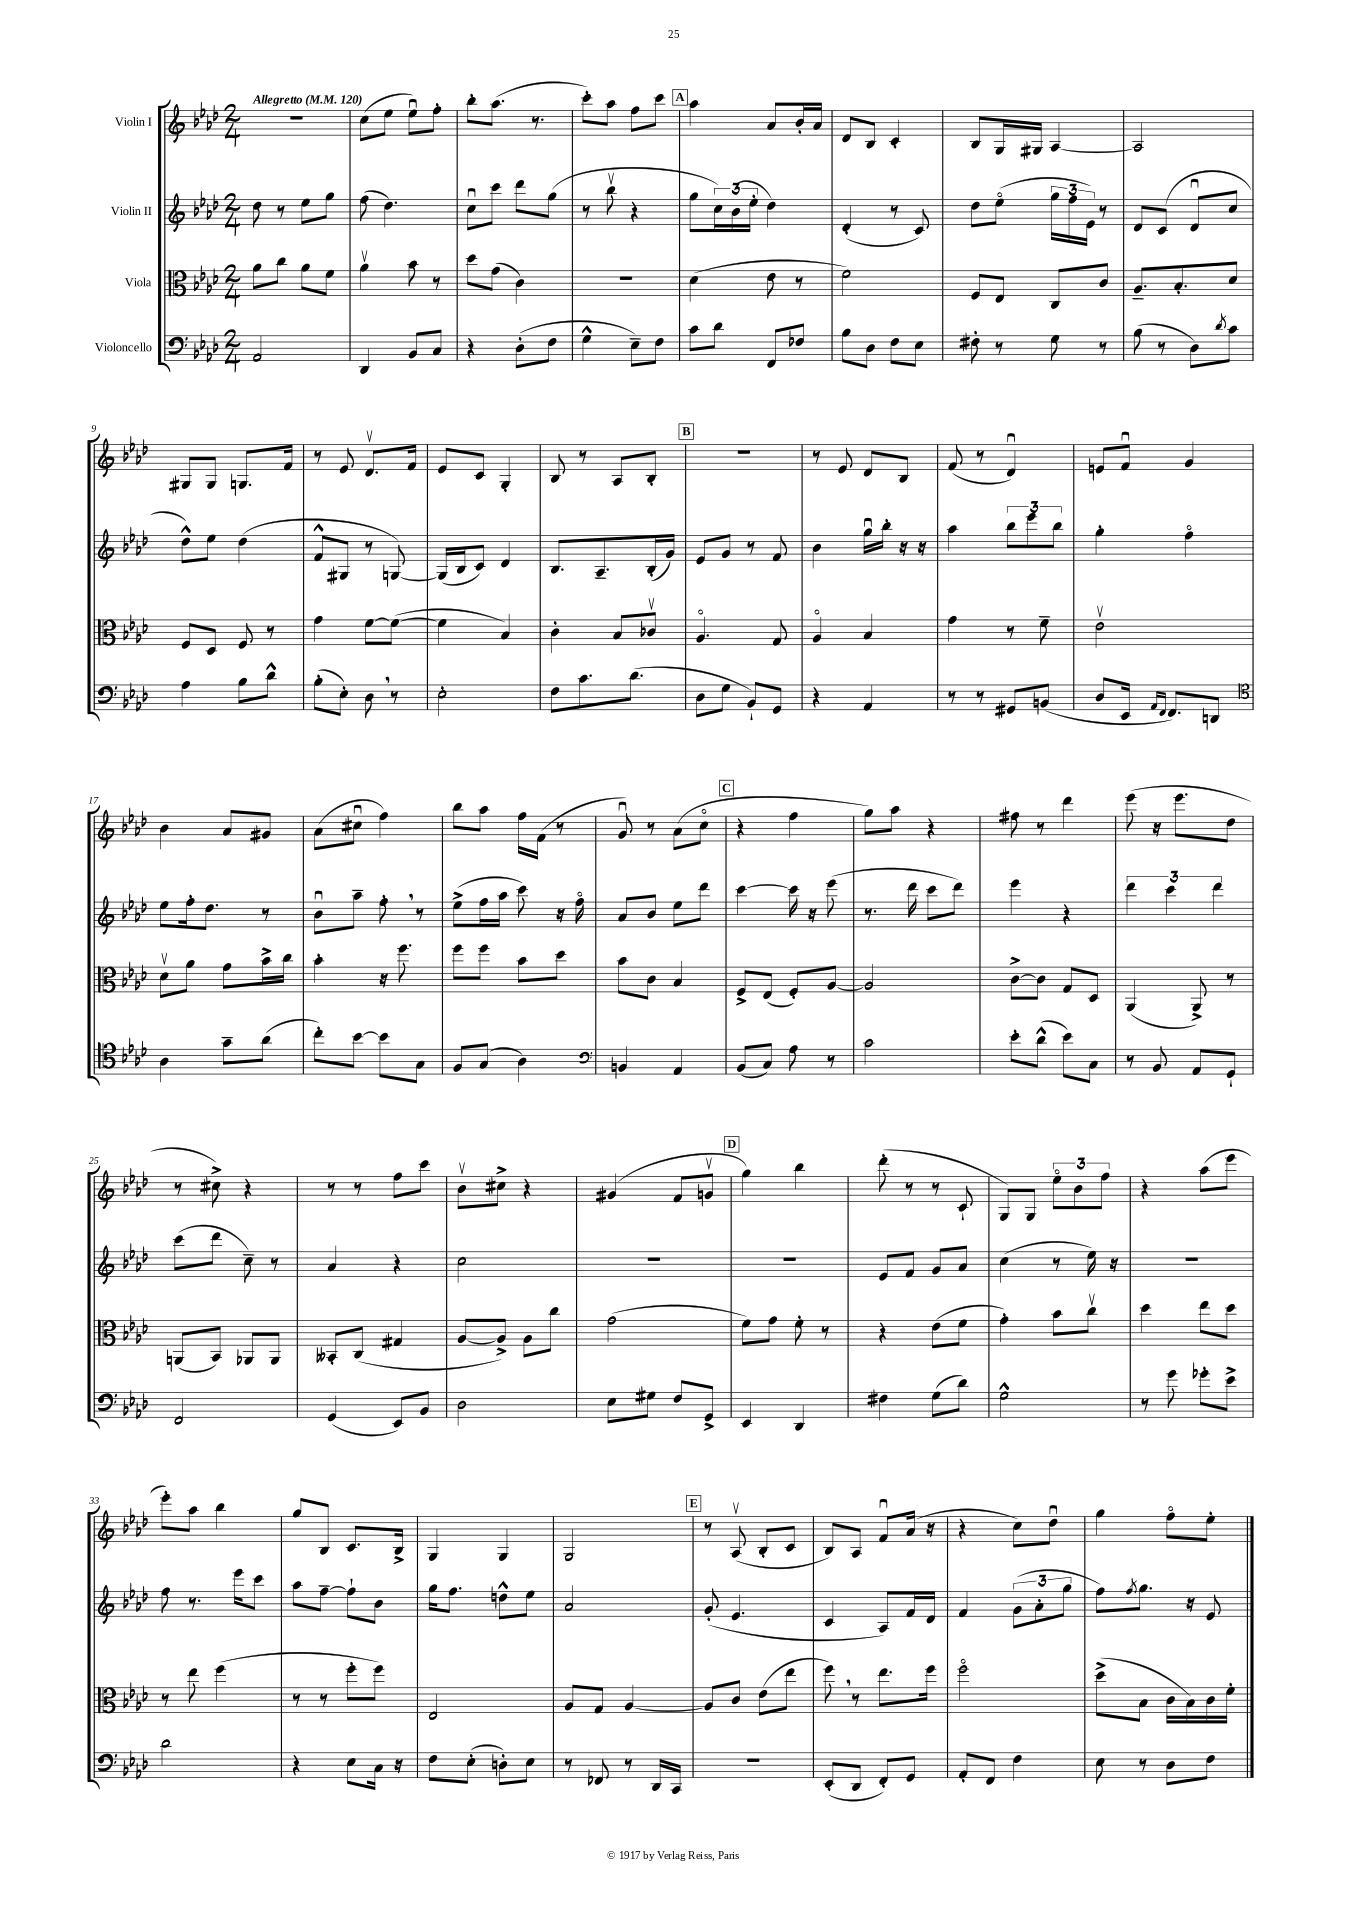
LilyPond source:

<<
\new StaffGroup <<
\new Staff = "s0" \with { instrumentName = "Violin I" } {
    \clef treble \key aes \major \numericTimeSignature \time 2/4 \tempo "Allegretto" 4 = 120
    R2 |
    c''8( ees''8 ees''8\downbow) f''8-. |
    bes''8-. aes''8.( r8. |
    c'''8-.) aes''8 f''8 c'''8 |
    \mark \markup { \box "A" } aes''4 aes'8 bes'16-. aes'16 |
    des'8 bes8 c'4-. |
    bes8 g16 gis16 aes4~ |
    aes2 |
    gis8 gis8 g8. f'16 |
    r8 ees'8 des'8.\upbow f'16 |
    ees'8 c'8 g4-. |
    bes8 r8 aes8 bes8-. |
    \mark \markup { \box "B" } r2 |
    r8 ees'8 des'8 bes8 |
    f'8( r8 des'4\downbow) |
    e'8 f'8\downbow g'4 |
    bes'4 aes'8 gis'8 |
    aes'8( cis''8\downbow f''4) |
    bes''8 aes''8 f''16 f'16( r8 |
    g'8\downbow) r8 aes'8( c''8\flageolet |
    \mark \markup { \box "C" } r4 f''4 |
    g''8) aes''8 r4 |
    fis''8 r8 des'''4 |
    ees'''8( r16 ees'''8. des''8 |
    r8 cis''8->) r4 |
    r8 r8 f''8 c'''8 |
    bes'8\upbow cis''8-> r4 |
    gis'4( f'8 g'8\upbow |
    \mark \markup { \box "D" } g''4) bes''4 |
    des'''8-.( r8 r8 c'8-! |
    g8) g8 \tuplet 3/2 { ees''8\flageolet bes'8 f''8 } |
    r4 aes''8( ees'''8 |
    ees'''8-.) aes''8 bes''4 |
    g''8 bes8 c'8. bes16-> |
    g4 g4 |
    g2 |
    \mark \markup { \box "E" } r8 aes8\upbow( bes8-. c'8 |
    bes8) aes8 f'8\downbow aes'16( r16 |
    r4 c''8) des''8\downbow |
    g''4 f''8\flageolet ees''8-. \bar "|." |
}
\new Staff = "s1" \with { instrumentName = "Violin II" } {
    \clef treble \key aes \major \numericTimeSignature \time 2/4
    des''8 r8 ees''8 g''8 |
    f''8( des''4.) |
    c''8\downbow c'''8 des'''8 g''8( |
    r8 bes''8\upbow r4 |
    \mark \markup { \box "A" } g''8 \tuplet 3/2 { c''16) bes'16( ees''16-. } des''4) |
    des'4-.( r8 c'8) |
    des''8 ees''8\flageolet( \tuplet 3/2 { g''16 f''16 ees'16) } r8 |
    des'8 c'8( des'8\downbow c''8 |
    des''8-^) ees''8 des''4( |
    f'8-^ gis8 r8 g8~) |
    g16( bes16 c'8) des'4 |
    bes8. aes8.-- bes16-.( g'16) |
    \mark \markup { \box "B" } ees'8 g'8 r8 f'8 |
    bes'4 g''16\downbow bes''16-. r16 r16 |
    aes''4 \tuplet 3/2 { bes''8 ees'''8 bes''8 } |
    g''4-. f''4\flageolet |
    ees''8 f''16-. des''8. r8 |
    bes'8\downbow aes''8-- f''8-. \breathe r8 |
    ees''8->( f''16 aes''16 c'''8) r16 f''16\flageolet |
    aes'8 bes'8 ees''8 des'''8 |
    \mark \markup { \box "C" } c'''4~ c'''16 r16 ees'''8( |
    r8. des'''16 c'''8 des'''8) |
    ees'''4 r4 |
    \tuplet 3/2 { des'''4 c'''4 des'''4 } |
    c'''8( des'''8 c''8--) r8 |
    aes'4 r4 |
    c''2 |
    r2 |
    \mark \markup { \box "D" } R2 |
    ees'8 f'8 g'8 aes'8 |
    c''4( r8 ees''16) r16 |
    R2 |
    f''8 r8. ees'''16 c'''8 |
    aes''8 f''8~-- f''8-! bes'8 |
    g''16 f''8. d''8-^ ees''8 |
    aes'2 |
    \mark \markup { \box "E" } g'8-.( ees'4. |
    c'4 aes8) f'16 des'16 |
    f'4 \tuplet 3/2 { g'8( aes'8-. g''8 } |
    f''8) \acciaccatura { f''8 } g''8. r16 ees'8 \bar "|." |
}
\new Staff = "s2" \with { instrumentName = "Viola" } {
    \clef alto \key aes \major \numericTimeSignature \time 2/4
    aes'8 c''8 aes'8 f'8 |
    aes'4\upbow bes'8 r8 |
    des''8 g'8( c'4) |
    r2 |
    \mark \markup { \box "A" } des'4( ees'8 r8 |
    f'2) |
    f8 ees8 c8 c'8 |
    aes8.-- bes8.-. des'8 |
    f8 des8 f8 r8 |
    g'4 f'8~ f'8~( |
    f'4 bes4) |
    c'4-. bes8 ces'8\upbow |
    \mark \markup { \box "B" } aes4.\flageolet g8 |
    aes4\flageolet bes4 |
    g'4 r8 f'8-- |
    ees'2\upbow |
    des'8\upbow aes'8 g'8 bes'16-> c''16 |
    bes'4-. r16 f''8. |
    f''8 f''8 bes'8 des''8 |
    bes'8 c'8 bes4 |
    \mark \markup { \box "C" } f8-> ees8( f8-.) aes8~ |
    aes2 |
    c'8~-> c'8 g8 des8 |
    aes,4( aes,8->) r8 |
    a,8( bes,8) aes,8 aes,8 |
    beses,8-. c8( gis4 |
    aes8~ aes8->) aes8 c''8 |
    g'2( |
    \mark \markup { \box "D" } f'8) g'8 f'8-. r8 |
    r4 ees'8( f'8 |
    g'4-.) bes'8 c''8\upbow |
    des''4 ees''8 des''8 |
    r8 ees''8 f''4( |
    r8 r8 f''8-. f''8) |
    ees2 |
    aes8 g8 aes4~ |
    \mark \markup { \box "E" } aes8 c'8 ees'8( ees''8 |
    f''8) \breathe r8 ees''8. f''16 |
    f''2\flageolet |
    des''8->( bes8 c'16 bes16) c'16 f'16-. \bar "|." |
}
\new Staff = "s3" \with { instrumentName = "Violoncello" } {
    \clef bass \key aes \major \numericTimeSignature \time 2/4
    aes,2 |
    des,4 bes,8 c8 |
    r4 des8-.( f8 |
    g4-^ ees8--) f8 |
    \mark \markup { \box "A" } c'8 des'8 f,8 fes8 |
    bes8 des8 f8 ees8 |
    fis8-. r8 g8 r8 |
    bes8( r8 des8) \acciaccatura { des'8 } c'8 |
    aes4 bes8 des'8-^ |
    bes8-.( ees8-.) des8 \breathe r8 |
    ees2-. |
    f8 c'8. des'8.( |
    \mark \markup { \box "B" } des8 g8 bes,8-!) g,8 |
    r4 aes,4 |
    r8 r8 gis,8 b,8( |
    des8 ees,16 \grace { aes,16 f,16 } f,8.) d,8 |
    \clef tenor aes4 g'8-- aes'8( |
    c''8-.) bes'8~ bes'8 g8 |
    f8 g8( aes4) |
    \clef bass b,4 aes,4 |
    \mark \markup { \box "C" } bes,8( c8) aes8 r8 |
    c'2 |
    ees'8-. des'8-^( ees'8) c8 |
    r8 bes,8 aes,8 g,8-! |
    f,2 |
    g,4( ees,8) bes,8 |
    des2 |
    ees8 gis8 f8 g,8-> |
    \mark \markup { \box "D" } ees,4 des,4 |
    fis4 g8( des'8) |
    g2-^ |
    r8 g'8 ges'8-. ees'8-> |
    des'2 |
    r4 ees8 c16 r16 |
    f8 ees8-.( d8-.) ees8 |
    r8 fes,8 r8 des,16 c,16 |
    \mark \markup { \box "E" } r2 |
    ees,8-.( des,8 f,8-.) g,8 |
    aes,8-. f,8 f4 |
    ees8 r8 des8 f8 \bar "|." |
}
>>
>>
